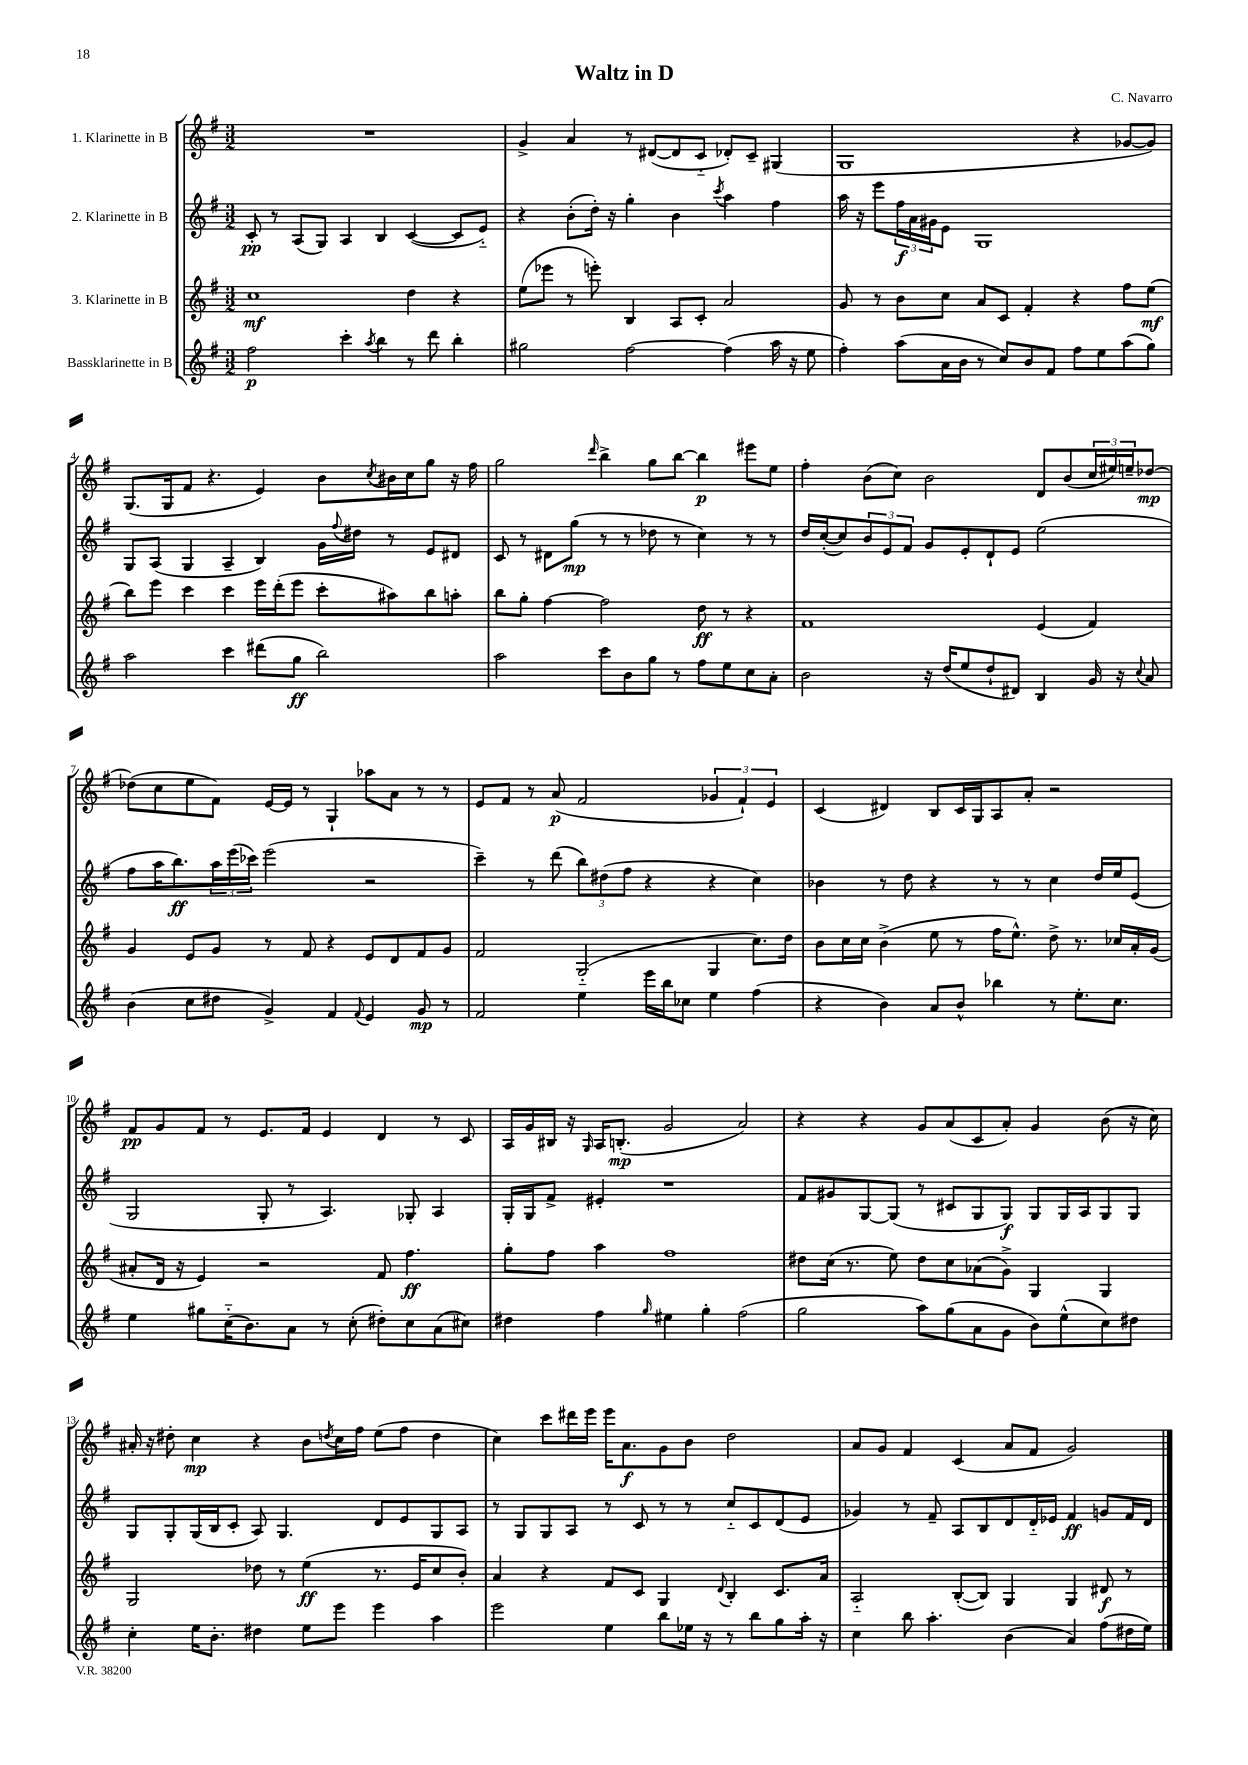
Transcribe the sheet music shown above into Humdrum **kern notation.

**kern	**dynam	**kern	**dynam	**kern	**dynam	**kern	**dynam
*part4	*part4	*part3	*part3	*part2	*part2	*part1	*part1
*staff4	*staff4	*staff3	*staff3	*staff2	*staff2	*staff1	*staff1
*I"Bassklarinette in B	*	*I"3. Klarinette in B	*	*I"2. Klarinette in B	*	*I"1. Klarinette in B	*
*clefG2	*	*clefG2	*	*clefG2	*	*clefG2	*
*k[f#]	*	*k[f#]	*	*k[f#]	*	*k[f#]	*
*M3/2	*	*M3/2	*	*M3/2	*	*M3/2	*
=1	=1	=1	=1	=1	=1	=1	=1
2ff#\	p	1cc	mf	8c'/	pp	1.r	.
.	.	.	.	8r	.	.	.
.	.	.	.	(8A/L	.	.	.
.	.	.	.	8G/J)	.	.	.
4ccc'\	.	.	.	4A/	.	.	.
8qaa/	.	.	.	.	.	.	.
4bb\	.	.	.	4B/	.	.	.
8r	.	4dd\	.	([4c/	.	.	.
8ddd\	.	.	.	.	.	.	.
4bb'\	.	4r	.	8c/L]	.	.	.
.	.	.	.	8e/J)	.	.	.
=2	=2	=2	=2	=2	=2	=2	=2
2gg#X\	.	(8ee\L	.	4r	.	4g^/	.
.	.	8eee-X\J	.	.	.	.	.
.	.	8r	.	(8b'\L	.	4a/	.
.	.	8eeen'\)	.	16dd'\Jk)	.	.	.
.	.	.	.	16r	.	.	.
[2ff#\	.	4B/	.	4gg'\	.	8r	.
.	.	.	.	.	.	([8d#X/L	.
.	.	8A/L	.	4b\	.	8d#/]	.
.	.	8c'/J	.	.	.	8c/J	.
.	.	.	.	8qccc/	.	.	.
(4ff#\]	.	2a/	.	4aa\	.	8d-X'/L)	.
.	.	.	.	.	.	8c~/J	.
16aa\	.	.	.	4ff#\	.	(4G#X/	.
16r	.	.	.	.	.	.	.
8ee\	.	.	.	.	.	.	.
=3	=3	=3	=3	=3	=3	=3	=3
4ff#'\)	.	8g/	.	16aa\	.	1G	.
.	.	.	.	16r	.	.	.
.	.	8r	.	8eee\L	.	.	.
(8aa\L	.	8b\L	.	24ff#\L	f	.	.
.	.	.	.	24a\	.	.	.
.	.	.	.	24g#X\J	.	.	.
16a\L	.	8cc\J	.	8e\J	.	.	.
16b\JJ	.	.	.	.	.	.	.
8r	.	8a/L	.	1G	.	.	.
8cc/L)	.	8c/J	.	.	.	.	.
8b/	.	4f#'/	.	.	.	.	.
8f#/J	.	.	.	.	.	.	.
8ff#\L	.	4r	.	.	.	4r	.
8ee\	.	.	.	.	.	.	.
(8aa\	.	8ff#\L	.	.	.	[8g-X/L	.
8gg\J)	.	(8ee\J	mf	.	.	8g-/J])	.
!!LO:LB:g=z
=4	=4	=4	=4	=4	=4	=4	=4
2aa\	.	8bb\L)	.	8G/L	.	(8.G/L	.
.	.	8eee\J	.	(8A/J	.	.	.
.	.	.	.	.	.	16G/k	.
.	.	4ccc\	.	4G/	.	8f#/J	.
.	.	.	.	.	.	4.r	.
4ccc\	.	4ccc\	.	4A~/	.	.	.
(8ddd#X\L	.	16eee\LL	.	4B/)	.	4e/)	.
.	.	(16ddd'\J	.	.	.	.	.
8gg\J	ff	8eee\J	.	.	.	.	.
2bb\)	.	8ccc'\L	.	16g\LL	.	8b\L	.
.	.	.	.	8qqff#/	.	.	.
.	.	.	.	16dd#X\JJ	.	.	.
.	.	.	.	.	.	8qcc/	.
.	.	8aa#X\)	.	8r	.	16b#X\L	.
.	.	.	.	.	.	16cc\J	.
.	.	8bb\	.	8e/L	.	8gg\J	.
.	.	8aan'\J	.	8d#X/J	.	16r	.
.	.	.	.	.	.	16ff#\	.
=5	=5	=5	=5	=5	=5	=5	=5
2aa\	.	8bb\L	.	8c/	.	2gg\	.
.	.	8gg'\J	.	8r	.	.	.
.	.	[4ff#\	.	8d#X\L	.	.	.
.	.	.	.	(8gg\J	mp	.	.
.	.	.	.	.	.	16qqddd/	.
8ccc\L	.	2ff#\]	.	8r	.	4bb^\	.
8b\	.	.	.	8r	.	.	.
8gg\J	.	.	.	8dd-X\	.	8gg\L	.
8r	.	.	.	8r	.	[8bb\J	.
8ff#\L	.	8dd\	ff	4cc\)	.	4bb\]	p
8ee\	.	8r	.	.	.	.	.
8cc\	.	4r	.	8r	.	8eee#X\L	.
8a'\J	.	.	.	8r	.	8ee\J	.
=6	=6	=6	=6	=6	=6	=6	=6
2b\	.	1f#	.	16dd/LL	.	4ff#'\	.
.	.	.	.	([16cc'/J	.	.	.
.	.	.	.	8cc/])	.	.	.
.	.	.	.	12b/	.	(8b\L	.
.	.	.	.	12e/	.	.	.
.	.	.	.	.	.	8cc\J)	.
.	.	.	.	12f#/J	.	.	.
16r	.	.	.	8g/L	.	2b\	.
(16dd/KL	.	.	.	.	.	.	.
8ee/	.	.	.	8e'/	.	.	.
8dd`/	.	.	.	8d`/	.	.	.
8d#X/J)	.	.	.	8e/J	.	.	.
4B/	.	(4e/	.	(2ee\	.	8d/L	.
.	.	.	.	.	.	(8b/	.
16g/	.	4f#/)	.	.	.	24cc/L	.
.	.	.	.	.	.	24ee#X/)	.
16r	.	.	.	.	.	.	.
.	.	.	.	.	.	24een~/J	.
8qqcc/	.	.	.	.	.	.	.
8a/	.	.	.	.	.	[8dd-X/J	mp
!!LO:LB:g=z
=7	=7	=7	=7	=7	=7	=7	=7
(4b\	.	4g/	.	8ff#\L	.	(8dd-X\L]	.
.	.	.	.	16aa\K	.	8cc\	.
.	.	.	.	8.bb\)	ff	.	.
8cc\L	.	8e/L	.	.	.	8ee\	.
8dd#X\J	.	8g/J	.	24aa\L	.	8f#\J)	.
.	.	.	.	(24eee\	.	.	.
.	.	.	.	24ccc-X\JJ)	.	.	.
4g^/)	.	8r	.	(2eee\	.	[16e/LL	.
.	.	.	.	.	.	16e/JJ]	.
.	.	8f#/	.	.	.	8r	.
4f#/	.	4r	.	.	.	4G`/	.
8qqf#/	.	.	.	.	.	.	.
4e/	.	8e/L	.	2r	.	8aa-X\L	.
.	.	8d/	.	.	.	8a\J	.
8g/	mp	8f#/	.	.	.	8r	.
8r	.	8g/J	.	.	.	8r	.
=8	=8	=8	=8	=8	=8	=8	=8
2f#/	.	2f#/	.	4ccc~\)	.	8e/L	.
.	.	.	.	.	.	8f#/J	.
.	.	.	.	8r	.	8r	.
.	.	.	.	(8ddd\	.	(8a/	p
4ee\	.	(2G/	.	12bb\L)	.	2f#/	.
.	.	.	.	(12dd#X\	.	.	.
.	.	.	.	12ff#\J	.	.	.
16eee\LL	.	.	.	4r	.	.	.
16bb\J	.	.	.	.	.	.	.
8cc-X\J	.	.	.	.	.	.	.
4ee\	.	4G/	.	4r	.	6g-X/	.
.	.	.	.	.	.	6f#`/)	.
(4ff#\	.	8.cc\L)	.	4cc\)	.	.	.
.	.	.	.	.	.	6e/	.
.	.	16dd\Jk	.	.	.	.	.
=9	=9	=9	=9	=9	=9	=9	=9
4r	.	8b\L	.	4b-X\	.	(4c/	.
.	.	16cc\L	.	.	.	.	.
.	.	16cc\JJ	.	.	.	.	.
4b\)	.	(4b^\	.	8r	.	4d#X/)	.
.	.	.	.	8dd\	.	.	.
8a/L	.	8ee\	.	4r	.	8B/L	.
8b^^/J	.	8r	.	.	.	16c/L	.
.	.	.	.	.	.	16G/J	.
4bb-X\	.	16ff#\KL	.	8r	.	8A/	.
.	.	8.ee^^\J)	.	.	.	.	.
.	.	.	.	8r	.	8a'/J	.
8r	.	8dd^\	.	4cc\	.	2r	.
8.ee'\L	.	8.r	.	.	.	.	.
.	.	.	.	16dd/LL	.	.	.
8.cc\J	.	16cc-X/LL	.	16ee/J	.	.	.
.	.	16a'/	.	(8e/J	.	.	.
.	.	(16g/JJ	.	.	.	.	.
!!LO:LB:g=z
=10	=10	=10	=10	=10	=10	=10	=10
4ee\	.	8a#X'/L	.	2G/	.	8f#/L	pp
.	.	16d/Jk	.	.	.	8g/	.
.	.	16r	.	.	.	.	.
8gg#X\L	.	4e/)	.	.	.	8f#/J	.
(16cc\K	.	.	.	.	.	8r	.
8.b\)	.	.	.	.	.	.	.
.	.	2r	.	8G'/	.	8.e/L	.
8a\J	.	.	.	8r	.	.	.
.	.	.	.	.	.	16f#/Jk	.
8r	.	.	.	4.A/)	.	4e/	.
(8cc'\	.	.	.	.	.	.	.
8dd#X'\L)	.	8f#/	.	.	.	4d/	.
8cc\	.	4.ff#\	ff	8G-X'/	.	.	.
(8a\	.	.	.	4A/	.	8r	.
8cc#X\J)	.	.	.	.	.	8c/	.
=11	=11	=11	=11	=11	=11	=11	=11
4dd#X\	.	8gg'\L	.	16G'/LL	.	16A/LL	.
.	.	.	.	16G/J	.	16g/	.
.	.	8ff#\J	.	8f#^/J	.	16B#X/JJ	.
.	.	.	.	.	.	16r	.
.	.	.	.	.	.	16qqG/	.
4ff#\	.	4aa\	.	4e#X'/	.	16A/KL	.
.	.	.	.	.	.	(8.Bn'/J	mp
16qqgg/	.	.	.	.	.	.	.
4ee#X\	.	1ff#	.	1r	.	2g/	.
4gg'\	.	.	.	.	.	.	.
(2ff#\	.	.	.	.	.	2a/)	.
=12	=12	=12	=12	=12	=12	=12	=12
2gg\	.	8dd#X\L	.	8f#/L	.	4r	.
.	.	(16cc\Jk	.	8g#X/	.	.	.
.	.	8.r	.	.	.	.	.
.	.	.	.	[8G/	.	4r	.
.	.	8ee\)	.	(8G/J]	.	.	.
8aa\L)	.	8dd#\L	.	8r	.	8g/L	.
(8gg\	.	8cc\	.	8c#X/L	.	(8a/	.
8a\	.	(8a-X\	.	8G/	.	8c/	.
8g\J	.	8g^\J)	.	8G/J)	f	8a'/J)	.
8b\L)	.	4G/	.	8G/L	.	4g/	.
(8ee^^\	.	.	.	16G/L	.	.	.
.	.	.	.	16A/J	.	.	.
8cc\)	.	4G/	.	8G/	.	(8b\	.
8dd#X\J	.	.	.	8G/J	.	16r	.
.	.	.	.	.	.	16cc\)	.
!!LO:LB:g=z
=13	=13	=13	=13	=13	=13	=13	=13
4cc'\	.	2G/	.	8G/L	.	16a#X'/	.
.	.	.	.	.	.	16r	.
.	.	.	.	8G'/	.	8dd#X'\	.
16ee\KL	.	.	.	(16G/L	.	4cc\	mp
8.b'\J	.	.	.	16B/J	.	.	.
.	.	.	.	8c'/J	.	.	.
4dd#X\	.	8dd-X\	.	8A/)	.	4r	.
.	.	8r	.	4.G/	.	.	.
8ee\L	.	(4ee\	ff	.	.	8b\L	.
.	.	.	.	.	.	8qddn/	.
8eee\J	.	.	.	.	.	16cc\L	.
.	.	.	.	.	.	16ff#\JJ	.
4eee\	.	8.r	.	8d/L	.	(8ee\L	.
.	.	.	.	8e/	.	8ff#\J	.
.	.	16e/KL	.	.	.	.	.
4aa\	.	8cc/	.	8G/	.	4dd\	.
.	.	8b'/J)	.	8A/J	.	.	.
=14	=14	=14	=14	=14	=14	=14	=14
2eee\	.	4a/	.	8r	.	4cc\)	.
.	.	.	.	8G/L	.	.	.
.	.	4r	.	8G/	.	8ccc\L	.
.	.	.	.	8A/J	.	16ddd#X\L	.
.	.	.	.	.	.	16eee\JJ	.
4ee\	.	8f#/L	.	8r	.	16eee\KL	.
.	.	.	.	.	.	8.a\	f
.	.	8c/J	.	8c/	.	.	.
8bb\L	.	4G/	.	8r	.	8g\	.
16ee-X\Jk	.	.	.	8r	.	8b\J	.
16r	.	.	.	.	.	.	.
.	.	8qqd/	.	.	.	.	.
8r	.	4B'/	.	8cc/L	.	2dd\	.
8bb\L	.	.	.	8c/	.	.	.
8gg\	.	8.c/L	.	(8d/	.	.	.
16aa'\Jk	.	.	.	8e/J	.	.	.
16r	.	16a/Jk	.	.	.	.	.
=15	=15	=15	=15	=15	=15	=15	=15
4cc\	.	2A/	.	4g-X/)	.	8a/L	.
.	.	.	.	.	.	8g/J	.
8bb\	.	.	.	8r	.	4f#/	.
4.aa'\	.	.	.	8f#~/	.	.	.
.	.	([8B'/L	.	8A/L	.	(4c/	.
.	.	8B/J])	.	8B/	.	.	.
(4b\	.	4G/	.	8d/	.	8a/L	.
.	.	.	.	16d/L	.	8f#/J	.
.	.	.	.	16e-X/JJ	.	.	.
4a/)	.	4G/	.	4f#/	ff	2g/)	.
(8ff#\L	.	8d#X/	f	8gn/L	.	.	.
16dd#X\L	.	8r	.	16f#/L	.	.	.
16ee\JJ)	.	.	.	16d/JJ	.	.	.
==	==	==	==	==	==	==	==
*-	*-	*-	*-	*-	*-	*-	*-
